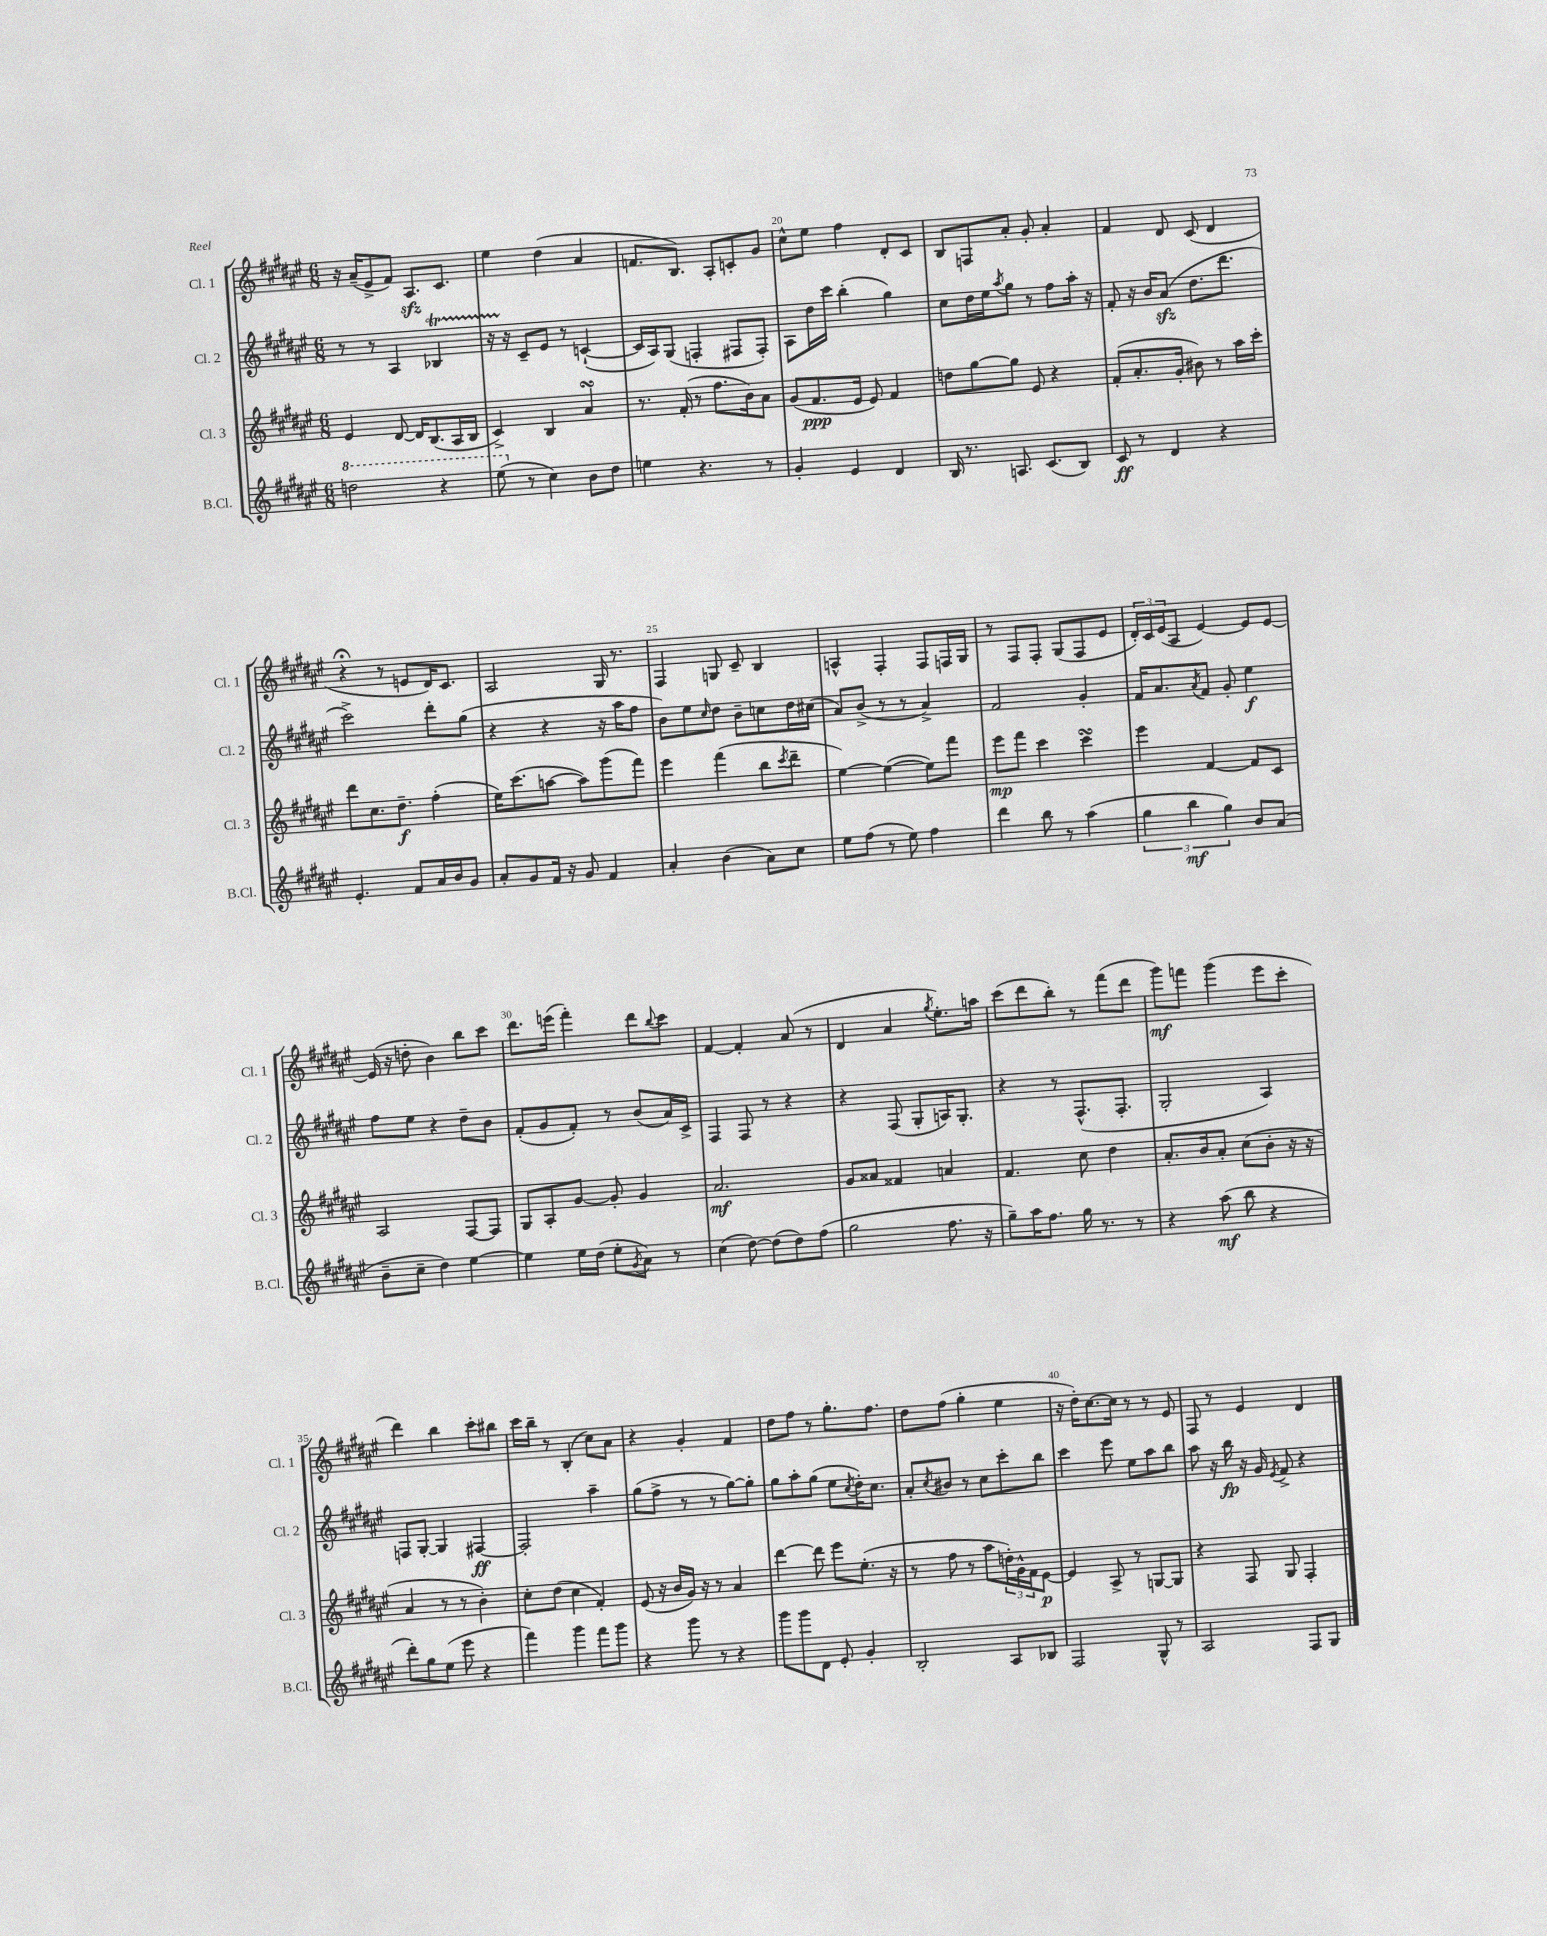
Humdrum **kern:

**kern	**kern	**kern	**kern
*staff4	*staff3	*staff2	*staff1
*clefG2	*clefG2	*clefG2	*clefG2
*k[f#c#g#d#a#e#]	*k[f#c#g#d#a#e#]	*k[f#c#g#d#a#e#]	*k[f#c#g#d#a#e#]
*M6/8	*M6/8	*M6/8	*M6/8
2ddd	4e#	8r	16r
.	.	.	(16a#~
.	.	8r	8e#^
.	[8d#	4A#	8f#)
.	16d#]	.	8.A#
.	(8.B	.	.
4r	.	4B-	.
.	.	.	8.c#
.	16A#	.	.
.	16B	.	.
=	=	=	=
(8eee#	4c#^)	16r	4ee#
.	.	16r	.
8r	.	8c#~	.
4cc#)	4B	8e#	(4dd#
.	.	8r	.
8b	4a#	([4c`	4a#
8dd#	.	.	.
=	=	=	=
4ee	8.r	16c]	8.f
.	.	16A#)	.
.	.	(8G#	.
.	(16f#'	.	8.B)
4.r	8r	4F'	.
.	8.ff#	.	8A#'
.	.	8F#	8c'
.	16b)	.	.
8r	8a#	8F#')	8g#
=	=	=	=
4g#'	(8g#	8A#	8cc#^^
.	8.f#	16dd#	8ee#
.	.	16ccc#	.
4e#	.	(4bb'	4ff#
.	16e#	.	.
.	8e#)	.	.
4d#	4f#	4gg#)	8d#'
.	.	.	8c#
=	=	=	=
16B	8dd	8cc#	8B
8.r	.	.	.
.	[8gg#	16dd#	8F
.	.	16ee#	.
.	.	8qaa#	.
8.A	8gg#]	8gg#	8a#'
.	8e#	8r	8g#'
(8.c#	.	.	.
.	4r	8ff#	4a#'
8B)	.	16aa#'	.
.	.	16r	.
=	=	=	=
8c#	(8f#'	8f#'	4f#
8r	8.a#'	16r	.
.	.	16b	.
4d#	.	(8a#	8d#
.	16g#'	.	.
.	8b#)	8.dd#	(8c#
4r	8r	.	4d#
.	.	8.ddd#	.
.	16aa#	.	.
.	16ccc#'	.	.
=	=	=	=
4.e#'	8ddd#	2ccc#^)	4r;
.	8.cc#	.	.
.	.	.	8r
.	8.dd#~	.	.
8f#	.	.	8e
16a#	(4ff#'	8ddd#'	16d#)
16b	.	.	8.c#
8g#	.	(8gg#	.
=	=	=	=
8a#'	16ee#)	4r	2A#
.	(8.ccc#	.	.
8g#	.	.	.
16f#	[8aa	4r	.
16r	.	.	.
8g#	8aa])	.	.
4f#	(8ggg#	16r	16G#
.	.	16aa#	8.r
.	8fff#)	8ff#	.
=	=	=	=
4a#'	4eee#	8b)	4F#
.	.	8ee#	.
.	.	16qqcc#	.
(4b	(4fff#	8dd#	8G
.	.	8b~	8c#~
8a#)	8bb	8cc	4B
.	8qccc#	.	.
8cc#	8ddd#~	16dd#	.
.	.	(16cc#	.
=	=	=	=
8ee#	[4ee#)	8a#)	4A^^
(8ff#	.	(8b^	.
8r	(4ee#_	8r	4F#'
8ee#)	.	8r	.
4ff#	8ee#])	4a#^)	8F#
.	8fff#	.	16F
.	.	.	16G#
=	=	=	=
4ddd#	8eee#	2f#	8r
.	8fff#	.	8F#
8bb	4ccc#	.	8F#'
8r	.	.	(8G#
(4aa#	4ccc#	4g#'	8F#
.	.	.	8e#
=	=	=	=
6gg#	4eee#	16f#	24d#')
.	.	.	24c#
.	.	8.a#	.
.	.	.	(24e#
.	.	.	8A#
6bb	.	.	.
.	.	8qa#	.
.	[4f#	8f#	[4e#)
6gg#)	.	.	.
.	.	8g#'	.
8b	8f#]	4ee#	8e#]
(8a#	8c#	.	[8e#
=	=	=	=
8b~	2A#	8ff#	(16e#]
.	.	.	16r
8cc#~	.	8ee#	8dd'
4dd#)	.	4r	4b)
[4ee#	[8F#	8dd#~	8bb
.	8F#]	8b	8ccc#
=	=	=	=
4ee#]	8G#	(8f#'	8.ddd#
.	8A#'	8g#	.
.	.	.	(16eee
16ee#	[8g#	8f#')	4fff#')
(16dd#	.	.	.
8ee#'	8g#']	8r	.
8qg#	.	.	.
8a#)	4g#	(8b	8ddd#
.	.	.	8qqbb
8r	.	16a#)	8ccc#
.	.	16c#^	.
=	=	=	=
(4cc#	2.a#	4F#	[4f#
[8dd#)	.	8F#	4f#']
(8dd#]	.	8r	.
8dd#)	.	4r	(8a#
(8ff#	.	.	8r
=	=	=	=
2gg#	8g#	4r	4d#
.	8a##	.	.
.	4f##	(8F#	4a#
.	.	8G#'	.
.	.	.	8qgg#
8.ff#	4a	16A)	8.ee#')
.	.	8.G#'	.
16r	.	.	16aa
=	=	=	=
8gg#~)	4.f#	4r	(8ccc#
16aa#	.	.	8ddd#
8.ff#	.	.	.
.	.	8r	8bb')
16gg#	8cc#	(8.F#^^	8r
8.r	.	.	.
.	4dd#	.	(8fff#
.	.	8.F#'	.
8r	.	.	8ddd#
=	=	=	=
4r	8.a#'	2G#'	8ggg#)
.	.	.	8fff
.	16b	.	.
(8aa#	8a#'	.	(4ggg#
8bb	(8cc#	.	.
4r	8b'	4A#)	8eee#
.	16r	.	8ccc#'
.	16r	.	.
=	=	=	=
8ddd#')	4a#	8F	4ddd#)
8gg#	.	[8G#'	.
(8ee#	8r	4G#]	4bb
8eee#	8r	.	.
4r	4b')	[4F#	8ccc#'
.	.	.	8bb#
=	=	=	=
4fff#)	8cc#'	2F#']	16ccc#
.	.	.	16bb~
.	(8dd#	.	8r
4ggg#	4cc#	.	(4B'
8fff#	4f#')	4aa#~	8cc#)
8ggg#	.	.	8a#
=	=	=	=
4r	(8e#	(8gg#	4r
.	16r	8ff#^	.
.	16b	.	.
8ggg#	16g#)	8r	4g#'
.	16r	.	.
8r	8r	8r	.
4r	4a#	[8gg#)	4f#
.	.	8gg#']	.
=	=	=	=
8ggg#	[4ddd#	8gg#	8dd#
8ggg#	.	8aa#'	8ff#
8d#	8ddd#]	(8gg#	8r
8e#'	8eee#	8ee#	8.gg#'
.	.	8qcc#	.
4g#'	(8.ee#'	16dd#')	.
.	.	8.cc#	8.ff#
.	16r	.	.
=	=	=	=
2B'	8r	8a#'	8dd#
.	.	8qcc#	.
.	8ff#	8b#	(8ff#
.	8r	8r	4gg#'
.	8aa#	8cc#	.
8A#	24dd')	8ccc#'	4ee#
.	24g#^^	.	.
.	24f#	.	.
8B-	[8e#	8bb	.
=	=	=	=
2F#	4e#]	4ccc#	16r
.	.	.	16dd#')
.	.	.	[8.cc#
.	8A#^	8eee#	.
.	.	.	16cc#]
.	8r	8ee#	8r
8G#^^	[8G	8aa#	8r
8r	8G]	8bb	8e#
=	=	=	=
2A#	4r	8aa#	8F#
.	.	16r	8r
.	.	16bb	.
.	8F#	16r	4e#
.	.	16g#	.
.	.	8qe#	.
.	8G#	8f#^	.
8F#	4F#'	4r	4d#
8G#	.	.	.
==	==	==	==
*-	*-	*-	*-
